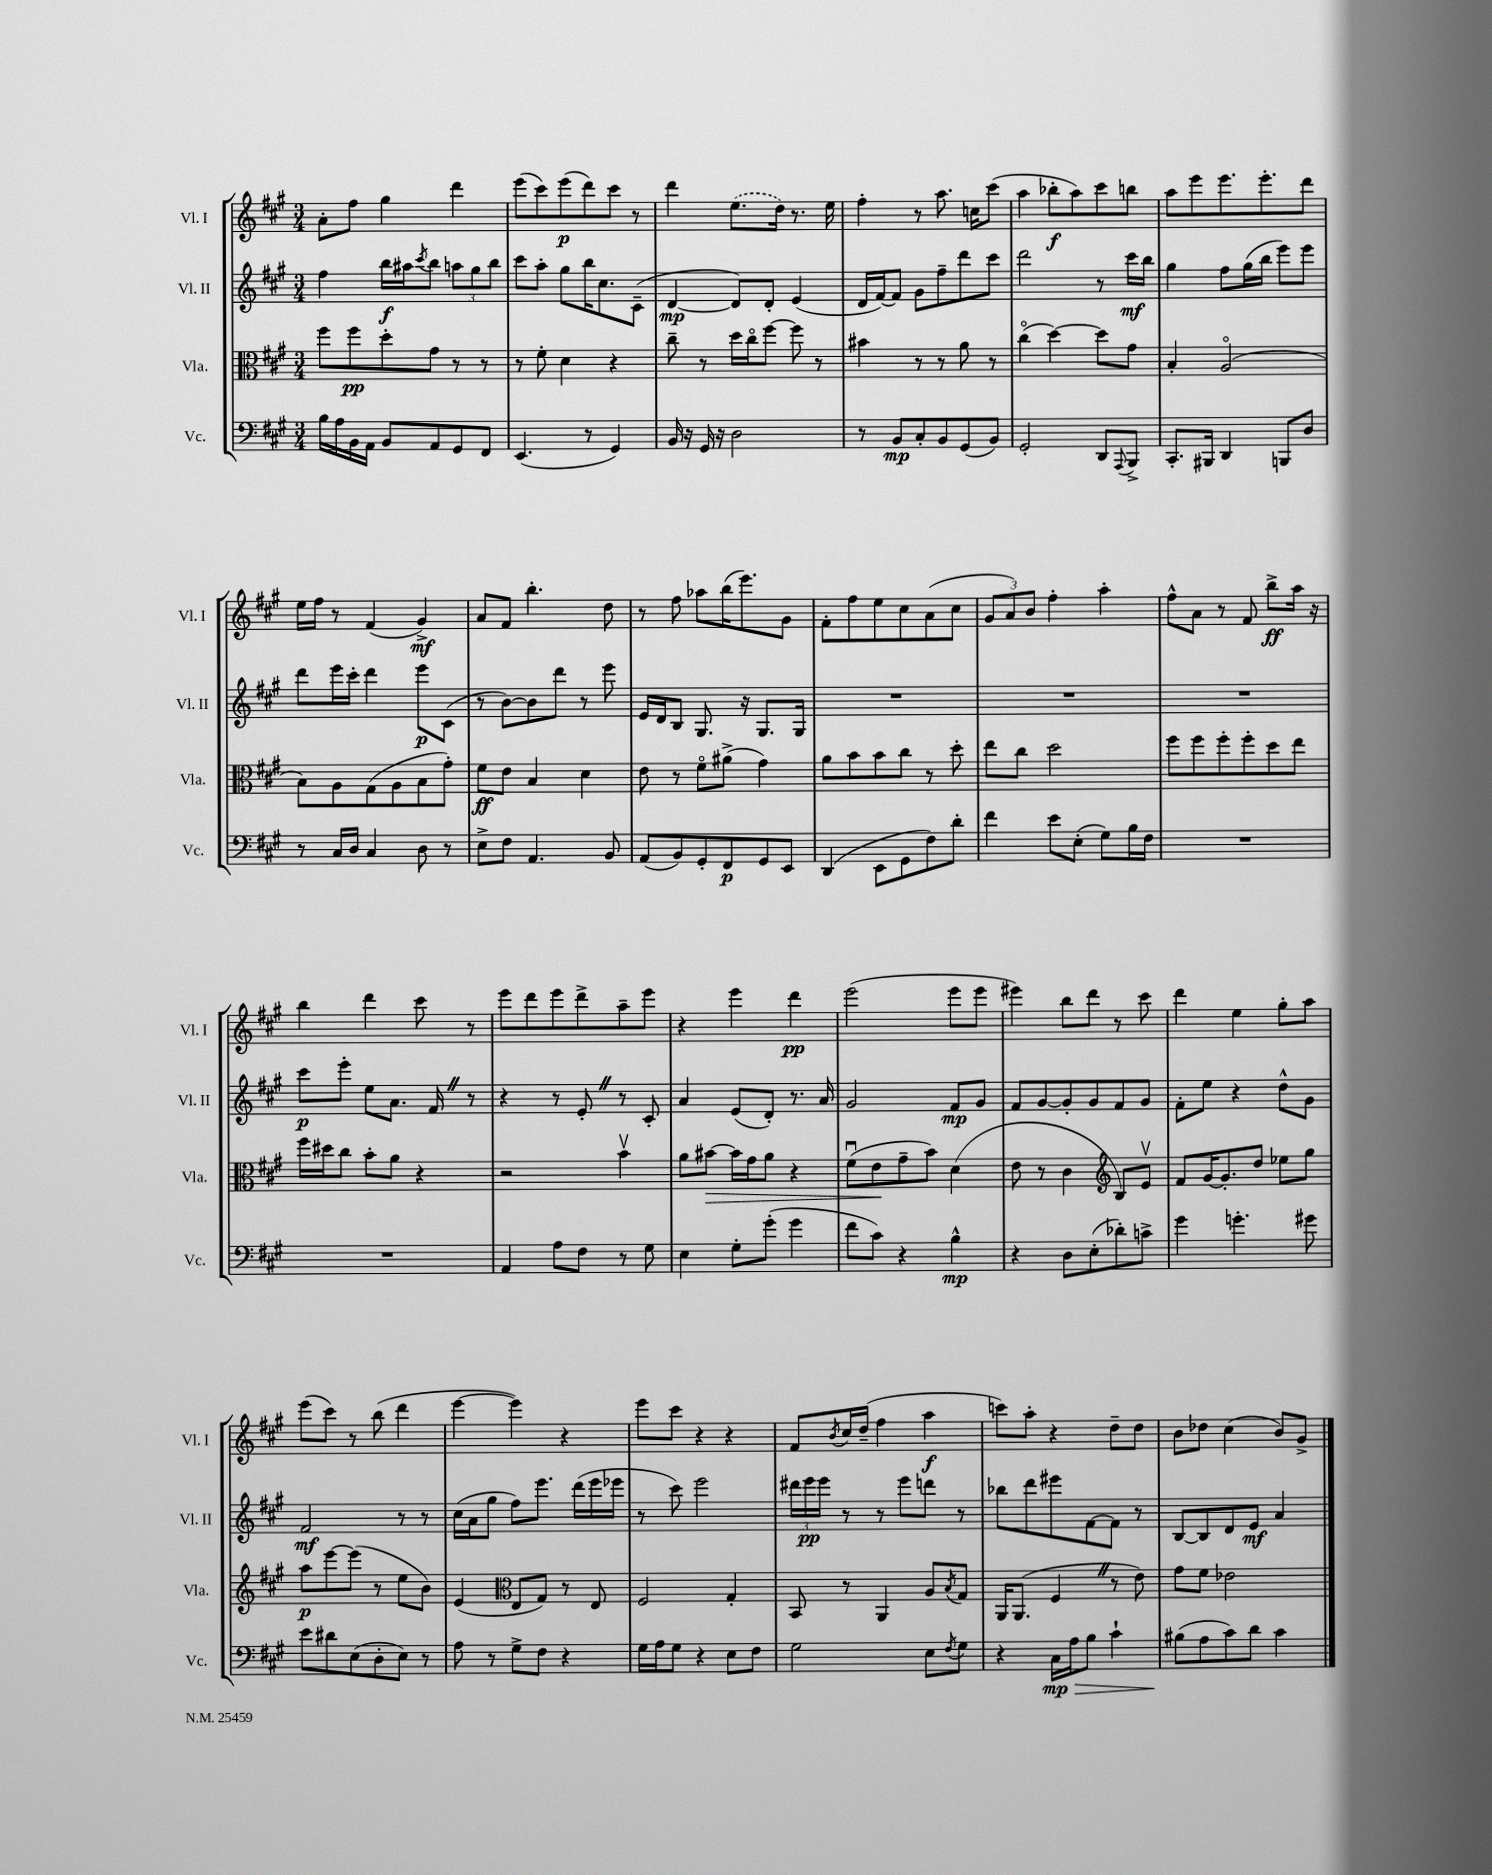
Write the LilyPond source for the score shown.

<<
\new StaffGroup <<
\new Staff = "s0" \with { instrumentName = "Vl. I" shortInstrumentName = "Vl. I" } {
    \clef treble \key a \major \numericTimeSignature \time 3/4
    a'8-. fis''8 gis''4 d'''4 |
    e'''8( cis'''8) e'''8\p( d'''8) cis'''8 r8 |
    d'''4 \once \slurDashed e''8.( d''16) r8. e''16 |
    fis''4-. r8 a''8. c''16 cis'''8( |
    a''4 bes''8-.\f a''8) cis'''8 b''8 |
    a''8 e'''8 e'''8. e'''8.-. d'''8 |
    e''16 fis''16 r8 fis'4( gis'4->\mf) |
    a'8 fis'8 b''4.-. d''8 |
    r8 fis''8 aes''8 b''16( e'''8.) gis'8 |
    fis'8-. fis''8 e''8 cis''8 a'8( cis''8 |
    \tuplet 3/2 { gis'8 a'8) b'8 } fis''4-. a''4-. |
    fis''8-^ a'8 r8 fis'8 b''8->\ff a''16 r16 |
    b''4 d'''4 cis'''8 r8 |
    e'''8 d'''8 e'''8 d'''8-> a''8-- e'''8 |
    r4 e'''4 d'''4\pp |
    e'''2( e'''8 e'''8 |
    eis'''4) b''8 d'''8 r8 cis'''8 |
    d'''4 e''4 gis''8-. a''8 |
    e'''8( cis'''8) r8 b''8( d'''4 |
    e'''4~ e'''4) r4 |
    e'''8 cis'''8 r4 r4 |
    fis'8 \acciaccatura { b'8 } cis''16 d''16--( fis''4 a''4\f |
    c'''8) a''8-. r4 d''8-- d''8 |
    b'8 des''8 cis''4( b'8) gis'8-> \bar "|." |
}
\new Staff = "s1" \with { instrumentName = "Vl. II" shortInstrumentName = "Vl. II" } {
    \clef treble \key a \major \numericTimeSignature \time 3/4
    fis''4 b''16\f ais''16 \acciaccatura { cis'''8 } b''8 \tuplet 3/2 { a''8 gis''8 b''8 } |
    cis'''8 a''8-. gis''8 b''16 cis''8. cis'8--( |
    d'4~\mp d'8) d'8-. e'4( |
    d'16 fis'16~) fis'8 gis'8 fis''8-- d'''8 cis'''8 |
    d'''2 r8 cis'''16\mf b''16 |
    gis''4 fis''8 gis''16( b''16 e'''8) e'''8 |
    d'''8 e'''16 cis'''16-. d'''4 e'''8\p cis'8( |
    r8 b'8~) b'8 d'''8 r8 e'''8 |
    e'16 d'16 b8 gis8. r16 gis8. gis16 |
    R2. |
    R2. |
    R2. |
    cis'''8\p e'''8-. e''8 a'8. fis'16 \once \override BreathingSign.text = \markup { \musicglyph "scripts.caesura.straight" } \breathe r8 |
    r4 r8 e'8-. \once \override BreathingSign.text = \markup { \musicglyph "scripts.caesura.straight" } \breathe r8 cis'8-. |
    a'4 e'8( d'8-.) r8. a'16 |
    gis'2 fis'8\mp gis'8 |
    fis'8 gis'8~ gis'8-. gis'8 fis'8 gis'8 |
    fis'8-. e''8 r4 d''8-^ gis'8 |
    fis'2\mf r8 r8 |
    cis''16( a'16 gis''8 fis''8) e'''8. d'''16( e'''16 ees'''16 |
    r8 cis'''8) e'''2 |
    \tuplet 3/2 { dis'''16 e'''16\pp e'''16 } r8 r8 e'''8 d'''8 r8 |
    bes''8 d'''8 eis'''8 fis'8~ fis'8 r8 |
    b8~ b8 d'8 e'8\mf a'4 \bar "|." |
}
\new Staff = "s2" \with { instrumentName = "Vla." shortInstrumentName = "Vla." } {
    \clef alto \key a \major \numericTimeSignature \time 3/4
    fis''8 fis''8\pp d''8-. gis'8 r8 r8 |
    r8 fis'8-. d'4 r4 |
    cis''8-- r8 d''16 cis''16\flageolet fis''8~ fis''8 r8 |
    bis'4 r8 r8 a'8 r8 |
    cis''4\flageolet( d''4~) d''8 gis'8 |
    b4-. a2\flageolet( |
    b8) a8 gis8( a8 b8 gis'8-.) |
    fis'8\ff e'8 b4 d'4 |
    e'8 r8 fis'8\flageolet ais'8->( gis'4) |
    a'8 b'8 b'8 cis''8 r8 d''8-. |
    e''8 cis''8 d''2 |
    fis''8 fis''8 fis''8-. fis''8-. d''8 e''8 |
    fis''16 dis''16 cis''8 b'8-. a'8 r4 |
    r2 b'4\upbow |
    a'8 bis'8~\> bis'16 gis'16 a'8 r4 |
    fis'8\downbow( e'8\! gis'8-- b'8) d'4( |
    e'8 r8 cis'4 \clef treble b8) e'8\upbow |
    fis'8 gis'16~ gis'8.-. d''8 ees''8 gis''8 |
    a''8\p e'''8~ e'''8( r8 e''8 b'8) |
    e'4( \clef alto e8 gis8) r8 e8 |
    fis2 gis4-. |
    b,8 r8 a,4 a8 \acciaccatura { b8 } gis8 |
    a,16 a,8.( fis4 \once \override BreathingSign.text = \markup { \musicglyph "scripts.caesura.straight" } \breathe r8 e'8) |
    gis'8 fis'8 ees'2 \bar "|." |
}
\new Staff = "s3" \with { instrumentName = "Vc." shortInstrumentName = "Vc." } {
    \clef bass \key a \major \numericTimeSignature \time 3/4
    b16 a16 b,16 a,16 b,8 a,8 gis,8 fis,8 |
    e,4.( r8 gis,4) |
    b,16 r16 gis,16 r16 d2 |
    r8 b,8\mp cis8-. b,8 gis,8( b,8) |
    gis,2-. d,8 \appoggiatura { a,,8 } b,,8-> |
    cis,8.-. bis,,16 d,4 b,,8 d8 |
    r8 cis16 d16 cis4 d8 r8 |
    e8-> fis8 a,4. b,8 |
    a,8( b,8) gis,8-. fis,8\p gis,8 e,8 |
    d,4( e,8 gis,8 fis8) d'8-. |
    fis'4 e'8 e8-.( gis8) b16 fis16 |
    R2. |
    R2. |
    a,4 a8 fis8 r8 gis8 |
    e4 gis8-. gis'8-.( gis'4 |
    fis'8 cis'8) r4 b4-^\mp |
    r4 d8 e8-.( des'8-.) c'8-> |
    gis'4 g'4.-. gis'8 |
    e'8 dis'8 e8( d8-. e8) r8 |
    a8 r8 gis8-> fis8 r4 |
    gis16 a16 gis8 r4 e8 fis8 |
    gis2 e8 \acciaccatura { fis8 } gis8 |
    r4 cis16\mp\> a16 b8 cis'4-! |
    bis8\!( a8 cis'8) d'8 cis'4 \bar "|." |
}
>>
>>
\layout { \context { \Score \remove "Bar_number_engraver" } }
